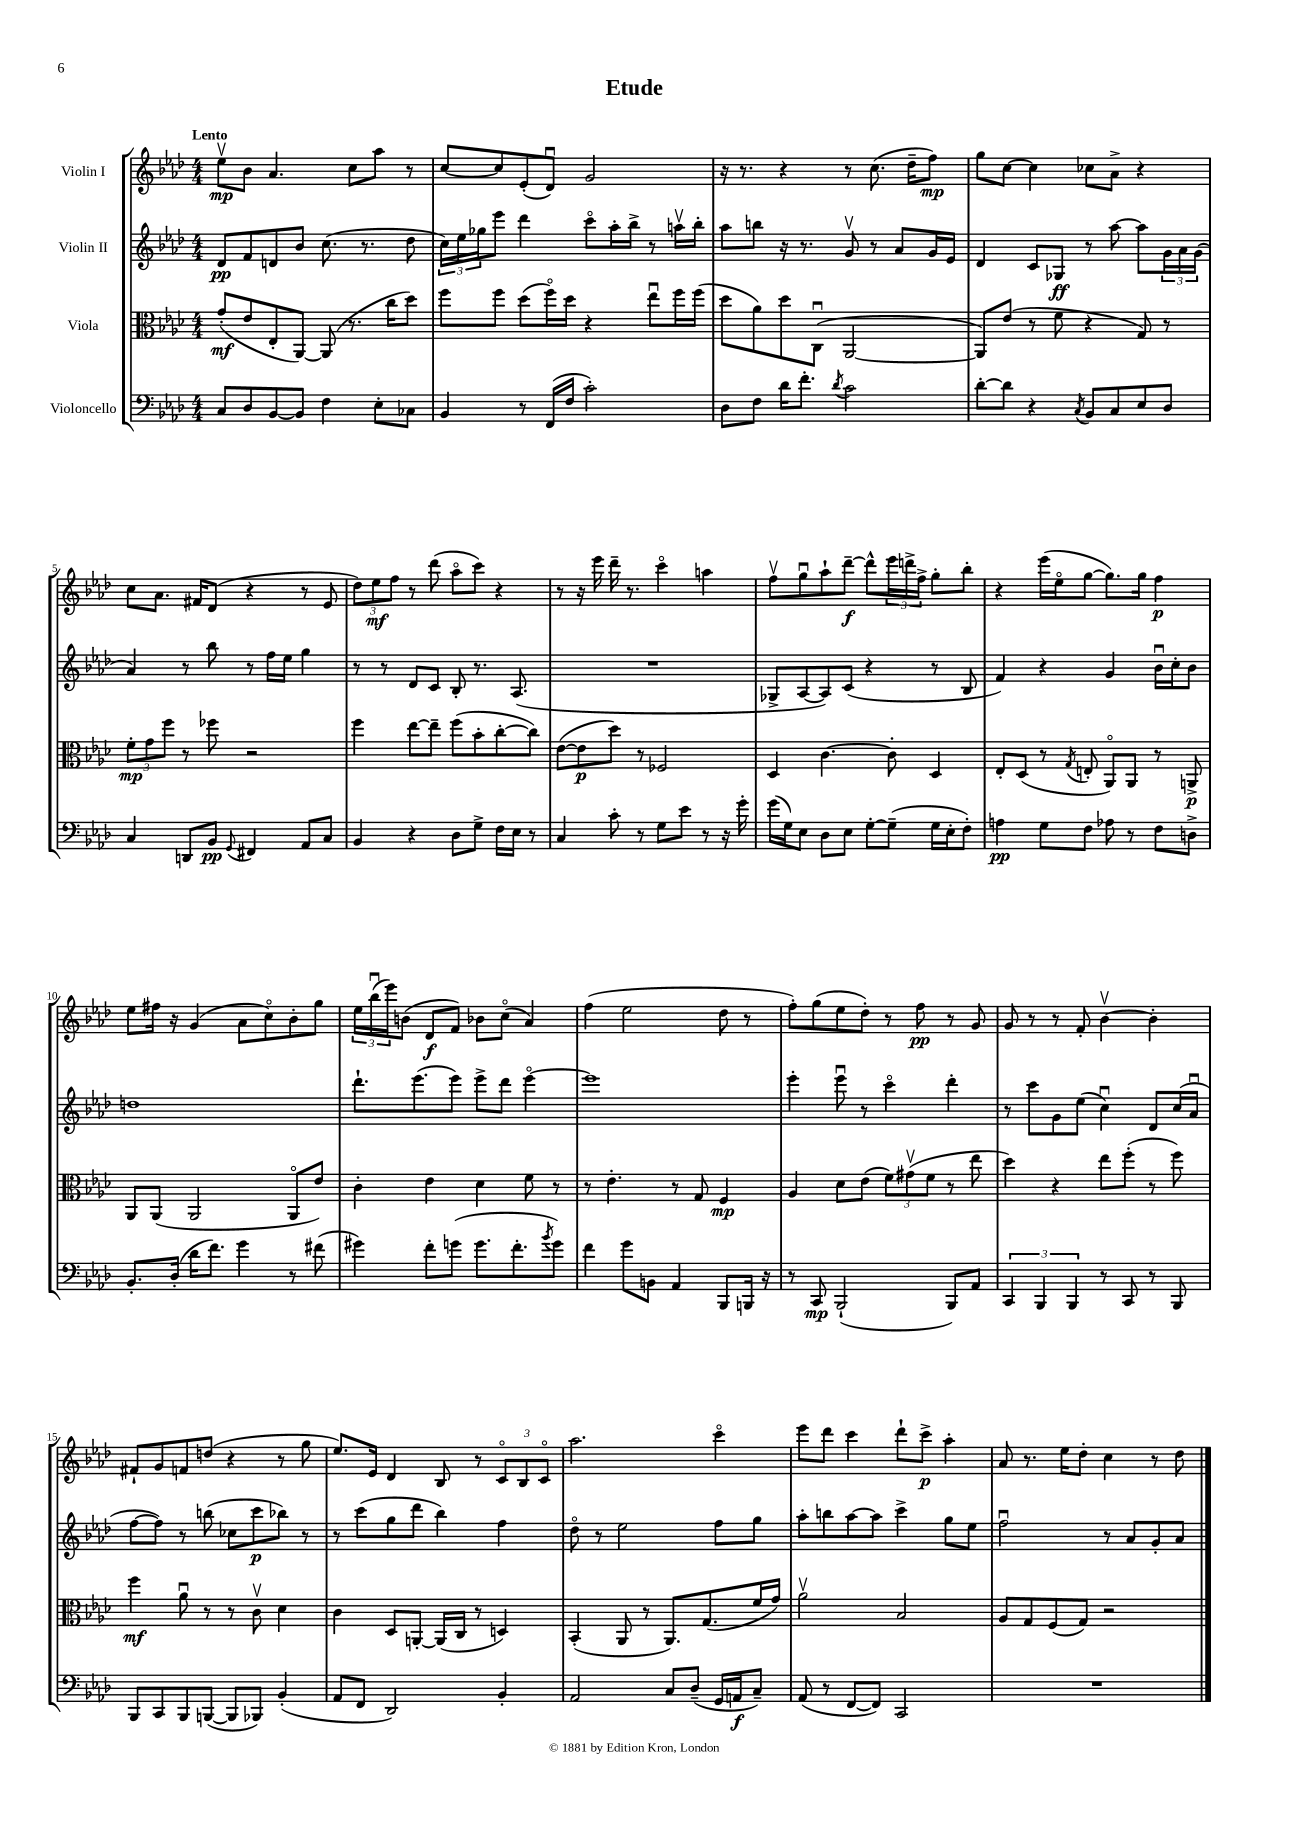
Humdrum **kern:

**kern	**dynam	**kern	**dynam	**kern	**dynam	**kern	**dynam
*part4	*part4	*part3	*part3	*part2	*part2	*part1	*part1
*staff4	*staff4	*staff3	*staff3	*staff2	*staff2	*staff1	*staff1
*I"Violoncello	*	*I"Viola	*	*I"Violin II	*	*I"Violin I	*
*clefF4	*	*clefC3	*	*clefG2	*	*clefG2	*
*k[b-e-a-d-]	*	*k[b-e-a-d-]	*	*k[b-e-a-d-]	*	*k[b-e-a-d-]	*
*M4/4	*	*M4/4	*	*M4/4	*	*M4/4	*
=1	=1	=1	=1	=1	=1	=1	=1
!	!	!	!	!	!	!LO:TX:a:B:t=Lento	!
8C/L	.	(8g'/L	mf	8d-/L	pp	8ee-v\L	mp
8D-/	.	8e-/	.	8f/	.	8b-\J	.
[8BB-/	.	8E-'/	.	8dn/	.	4.a-/	.
8BB-/J]	.	[8AA-/J)	.	8b-/J	.	.	.
4F\	.	(8AA-/]	.	(8.cc\	.	.	.
.	.	8.r	.	.	.	8cc\L	.
.	.	.	.	8.r	.	.	.
8E-'\L	.	.	.	.	.	8aa-\J	.
.	.	16cc\KL	.	.	.	.	.
8C-X\J	.	8dd-\J)	.	8dd-\	.	8r	.
=2	=2	=2	=2	=2	=2	=2	=2
4BB-/	.	8ff\L	.	24cc\LL)	.	[8cc/L	.
.	.	.	.	24ee-\	.	.	.
.	.	.	.	24gg-X\J	.	.	.
.	.	8ff\J	.	8eee-\J	.	8cc/]	.
8r	.	(8dd-\L	.	4ddd-\	.	(8e-'/	.
(16FF/LL	.	16ff\L)	.	.	.	8d-u/J)	.
16F/JJ	.	16dd-\JJ	.	.	.	.	.
2c'\)	.	4r	.	8ccc\L	.	2g/	.
.	.	.	.	16aa-'\L	.	.	.
.	.	.	.	16bb-^\JJ	.	.	.
.	.	8ee-u\L	.	8r	.	.	.
.	.	16ff\L	.	16aanv\LL	.	.	.
.	.	(16ff\JJ	.	16bb-'\JJ	.	.	.
=3	=3	=3	=3	=3	=3	=3	=3
8D-\L	.	8dd-\L	.	8aa-\L	.	16r	.
.	.	.	.	.	.	8.r	.
8F\J	.	8a-\)	.	8bbn\J	.	.	.
16d-\KL	.	8dd-\	.	16r	.	4r	.
8.f'\J	.	.	.	8.r	.	.	.
.	.	(8Cu\J	.	.	.	.	.
8qd-/	.	.	.	.	.	.	.
2c\	.	[2AA-/	.	8gv/	.	8r	.
.	.	.	.	8r	.	(8.cc\	.
.	.	.	.	8a-/L	.	.	.
.	.	.	.	.	.	16dd-~\KL	.
.	.	.	.	16g/L	.	8ff\J)	mp
.	.	.	.	16e-/JJ	.	.	.
=4	=4	=4	=4	=4	=4	=4	=4
[8d-'\L	.	8AA-/L])	.	4d-/	.	8gg\L	.
8d-\J]	.	(8e-/J	.	.	.	[8cc\J	.
4r	.	8r	.	8c/L	.	4cc\]	.
.	.	8f\	.	8G-X/J	ff	.	.
8qC/	.	.	.	.	.	.	.
8BB-/L	.	4r	.	8r	.	8cc-X\L	.
8C/	.	.	.	[8aa-\	.	8a-^\J	.
8E-/	.	8G/)	.	8aa-\L]	.	4r	.
8D-/J	.	8r	.	24g\L	.	.	.
.	.	.	.	24a-\	.	.	.
.	.	.	.	(24g\JJ	.	.	.
!!LO:LB:g=z
=5	=5	=5	=5	=5	=5	=5	=5
4C/	.	12f'\L	mp	4a-/)	.	8cc\L	.
.	.	12g\	.	.	.	.	.
.	.	.	.	.	.	8.a-\J	.
.	.	12ff\J	.	.	.	.	.
8DDn/L	.	8r	.	8r	.	.	.
.	.	.	.	.	.	16f#X/KL	.
8BB-/J	pp	8ff-X\	.	8bb-\	.	(8d-/J	.
8qqGG/	.	.	.	.	.	.	.
4FF#X/	.	2r	.	8r	.	4r	.
.	.	.	.	16ff\LL	.	.	.
.	.	.	.	16ee-\JJ	.	.	.
8AA-/L	.	.	.	4gg\	.	8r	.
8C/J	.	.	.	.	.	8e-/	.
=6	=6	=6	=6	=6	=6	=6	=6
4BB-/	.	4ff\	.	8r	.	12dd-\L)	.
.	.	.	.	.	.	12ee-\	mf
.	.	.	.	8r	.	.	.
.	.	.	.	.	.	12ff\J	.
4r	.	[8ee-\L	.	8d-/L	.	8r	.
.	.	8ee-~\J]	.	8c/J	.	(8ddd-\	.
8D-\L	.	(8ff\L	.	8B-'/	.	8aa-\L	.
8G^\J	.	8b-'\	.	8.r	.	8ccc\J)	.
16F\LL	.	[8cc'\	.	.	.	4r	.
16E-\JJ	.	.	.	(8.A-/	.	.	.
8r	.	8cc\J])	.	.	.	.	.
=7	=7	=7	=7	=7	=7	=7	=7
4C/	.	([8e-\L	.	1r	.	8r	.
.	.	8e-\]	p	.	.	16r	.
.	.	.	.	.	.	16eee-\	.
8c'\	.	8dd-\J)	.	.	.	16ddd-~\	.
.	.	.	.	.	.	8.r	.
8r	.	8r	.	.	.	.	.
8G\L	.	2F-X/	.	.	.	4ccc\	.
8e-\J	.	.	.	.	.	.	.
8r	.	.	.	.	.	4aan\	.
16r	.	.	.	.	.	.	.
16g'\	.	.	.	.	.	.	.
=8	=8	=8	=8	=8	=8	=8	=8
(16g\LL	.	4D-/	.	8G-X^/L	.	8ffv\L	.
16G\J)	.	.	.	.	.	.	.
8E-\J	.	.	.	[8A-/	.	8ggu\	.
8D-\L	.	[4.c\	.	8A-/])	.	8aa-`\	.
8E-\J	.	.	.	(8c/J	.	[8ddd-~\J	f
[8G'\L	.	.	.	4r	.	8ddd-^^\L]	.
(8G~\J]	.	8c'\]	.	.	.	24eee-\L	.
.	.	.	.	.	.	24dddn^\	.
.	.	.	.	.	.	24ff^\JJ	.
16G\LL	.	4D-/	.	8r	.	8gg'\L	.
16E-'\J	.	.	.	.	.	.	.
8F'\J)	.	.	.	8B-/	.	8bb-'\J	.
=9	=9	=9	=9	=9	=9	=9	=9
4An\	pp	8E-'/L	.	4f/)	.	4r	.
.	.	(8D-/J	.	.	.	.	.
8G\L	.	8r	.	4r	.	(16eee-\LL	.
.	.	.	.	.	.	16ee-\J	.
.	.	8qG/	.	.	.	.	.
8F\J	.	8En'/	.	.	.	[8gg\J	.
8A-X\	.	8AA-/L)	.	4g/	.	8.gg\L])	.
8r	.	8AA-/J	.	.	.	.	.
.	.	.	.	.	.	16gg\Jk	.
8F\L	.	8r	.	16b-u\LL	.	4ff\	p
.	.	.	.	16cc'\J	.	.	.
8Dn^\J	.	8AAn^/	p	8b-\J	.	.	.
!!LO:LB:g=z
=10	=10	=10	=10	=10	=10	=10	=10
8.BB-'/L	.	8AA-/L	.	1ddn	.	8ee-\L	.
.	.	(8AA-/J	.	.	.	16ff#X\Jk	.
(16D-'/Jk	.	.	.	.	.	16r	.
16d-\KL	.	2AA-/	.	.	.	(4g/	.
8.f\J)	.	.	.	.	.	.	.
4g\	.	.	.	.	.	8a-\L	.
.	.	.	.	.	.	8cc\)	.
8r	.	8AA-/L	.	.	.	8b-'\	.
(8f#X\	.	8e-/J)	.	.	.	8gg\J	.
=11	=11	=11	=11	=11	=11	=11	=11
4g#X\)	.	4c'\	.	8.ddd-`\L	.	24ee-\LL	.
.	.	.	.	.	.	(24bb-u\	.
.	.	.	.	.	.	24eee-\J)	.
.	.	.	.	.	.	(8bn\J	.
.	.	.	.	(8.eee-\	.	.	.
8f'\L	.	4e-\	.	.	.	8d-/L	f
(8gn\J	.	.	.	8eee-\J)	.	8f/J)	.
8.g\L	.	4d-\	.	8eee-^\L	.	8b-X\L	.
.	.	.	.	8ddd-\J	.	(8cc\J	.
8.f'\	.	.	.	.	.	.	.
.	.	8f\	.	[4eee-\	.	4a-/)	.
8qb-/	.	.	.	.	.	.	.
8g\J)	.	8r	.	.	.	.	.
=12	=12	=12	=12	=12	=12	=12	=12
4f\	.	8r	.	1eee-]	.	(4ff\	.
.	.	4.e-'\	.	.	.	.	.
8g\L	.	.	.	.	.	2ee-\	.
8BBn\J	.	.	.	.	.	.	.
4AA-/	.	8r	.	.	.	.	.
.	.	8G/	.	.	.	.	.
8BBB-/L	.	4F/	mp	.	.	8dd-\	.
16BBBn/Jk	.	.	.	.	.	8r	.
16r	.	.	.	.	.	.	.
=13	=13	=13	=13	=13	=13	=13	=13
8r	.	4A-/	.	4eee-'\	.	8ff'\L)	.
8CC/	mp	.	.	.	.	(8gg\	.
(2BBB-`/	.	8d-\L	.	8eee-u\	.	8ee-\	.
.	.	(8e-\J	.	8r	.	8dd-'\J)	.
.	.	12f\L)	.	4ccc\	.	8r	.
.	.	(12g#Xv\	.	.	.	.	.
.	.	.	.	.	.	8ff\	pp
.	.	12f\J	.	.	.	.	.
8BBB-/L)	.	8r	.	4ddd-'\	.	8r	.
8AA-/J	.	8ee-\	.	.	.	8g/	.
=14	=14	=14	=14	=14	=14	=14	=14
6CC/	.	4dd-\)	.	8r	.	8g/	.
.	.	.	.	8ccc\L	.	8r	.
6BBB-/	.	.	.	.	.	.	.
.	.	4r	.	8g\	.	8r	.
6BBB-/	.	.	.	.	.	.	.
.	.	.	.	(8ee-\J	.	8f'/	.
8r	.	8ee-\L	.	4ccu\)	.	[4b-v\	.
8CC/	.	(8ff'\J	.	.	.	.	.
8r	.	8r	.	8d-/L	.	4b-'\]	.
8BBB-/	.	8ff\)	.	(16cc/L	.	.	.
.	.	.	.	16a-u/JJ	.	.	.
!!LO:LB:g=z
=15	=15	=15	=15	=15	=15	=15	=15
8BBB-/L	.	4ff\	mf	[8ff\L	.	8f#X`/L	.
8CC/	.	.	.	8ff\J])	.	8g/	.
8BBB-/	.	8a-u\	.	8r	.	8fn/	.
([8BBBn/J	.	8r	.	(8bbn\	.	(8ddn/J	.
8BBB/L]	.	8r	.	8cc-X\L	.	4r	.
8BBB-X/J)	.	8cv\	.	8ccc\	p	.	.
(4BB-'/	.	4d-\	.	8bb-X\J)	.	8r	.
.	.	.	.	8r	.	8gg\	.
=16	=16	=16	=16	=16	=16	=16	=16
8AA-/L	.	4c\	.	8r	.	8.ee-/L)	.
8FF/J	.	.	.	(8ccc\L	.	.	.
.	.	.	.	.	.	16e-/Jk	.
2DD-/)	.	8D-/L	.	8gg\	.	4d-/	.
.	.	[8AAn'/J	.	8ddd-\J	.	.	.
.	.	(16AA/LL]	.	4bb-\)	.	8B-/	.
.	.	16C/JJ	.	.	.	.	.
.	.	8r	.	.	.	8r	.
4BB-'/	.	4Dn/)	.	4ff\	.	12c/L	.
.	.	.	.	.	.	12B-/	.
.	.	.	.	.	.	12c/J	.
=17	=17	=17	=17	=17	=17	=17	=17
2AA-/	.	(4BB-'/	.	8dd-\	.	2.aa-\	.
.	.	.	.	8r	.	.	.
.	.	8AA-/	.	2ee-\	.	.	.
.	.	8r	.	.	.	.	.
8C/L	.	8.AA-/L)	.	.	.	.	.
(8D-~/J	.	.	.	.	.	.	.
.	.	(8.G/	.	.	.	.	.
16GG/LL	.	.	.	8ff\L	.	4ccc\	.
16AAn/J	f	.	.	.	.	.	.
8C~/J)	.	16f/L	.	8gg\J	.	.	.
.	.	16g/JJ)	.	.	.	.	.
=18	=18	=18	=18	=18	=18	=18	=18
(8AA-/	.	2a-v\	.	8aa-'\L	.	8eee-\L	.
8r	.	.	.	8bbn\	.	8ddd-\J	.
[8FF/L	.	.	.	[8aa-\	.	4ccc\	.
8FF/J])	.	.	.	8aa-\J]	.	.	.
2CC/	.	2B-/	.	4ccc^\	.	8ddd-`\L	.
.	.	.	.	.	.	8ccc^\J	p
.	.	.	.	8gg\L	.	4aa-'\	.
.	.	.	.	8ee-\J	.	.	.
=19	=19	=19	=19	=19	=19	=19	=19
1r	.	8A-/L	.	2ffu\	.	8a-/	.
.	.	8G/	.	.	.	8.r	.
.	.	(8F/	.	.	.	.	.
.	.	.	.	.	.	16ee-\KL	.
.	.	8G/J)	.	.	.	8dd-'\J	.
.	.	2r	.	8r	.	4cc\	.
.	.	.	.	8a-/L	.	.	.
.	.	.	.	8g'/	.	8r	.
.	.	.	.	8a-/J	.	8dd-\	.
==	==	==	==	==	==	==	==
*-	*-	*-	*-	*-	*-	*-	*-
